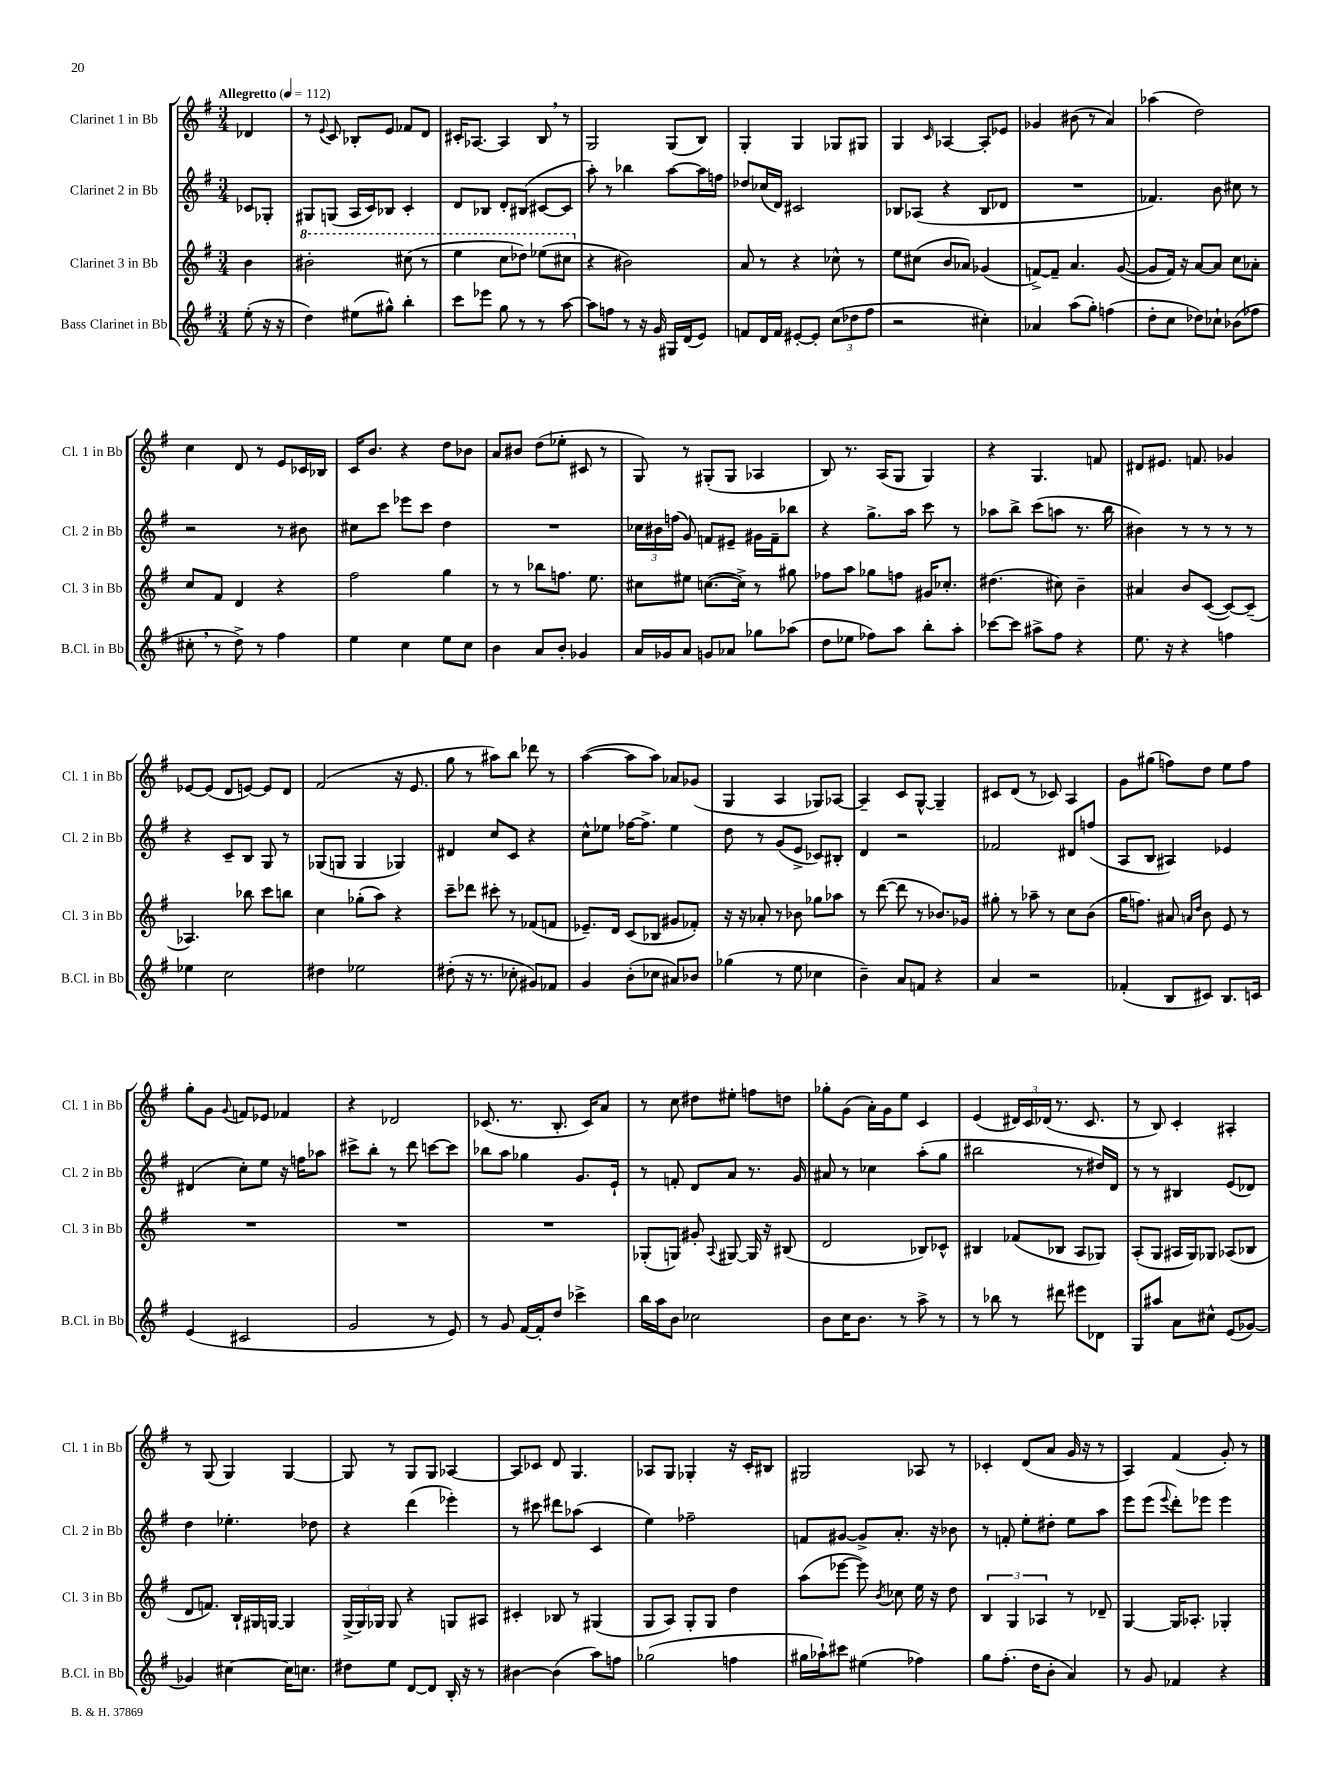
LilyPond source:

<<
\new StaffGroup <<
\new Staff = "s0" \with { instrumentName = "Clarinet 1 in Bb" shortInstrumentName = "Cl. 1 in Bb" } {
    \clef treble \key g \major \numericTimeSignature \time 3/4 \partial 4 \tempo "Allegretto" 4 = 112
    \autoBeamOff des'4 |
    r8 \appoggiatura { e'8 } c'8 bes8[-. e'8] fes'8[ d'8] |
    cis'16[-. aes8.]~ aes4 b8 \breathe r8 |
    g2 g8[( b8]) |
    g4-. g4 ges8[ gis8] |
    g4 \grace { c'16 } aes4~ aes8[-. ees'8] |
    ges'4 bis'8( r8 a'4) |
    aes''4( d''2) |
    c''4 d'8 r8 e'8[ ces'16 bes16] |
    c'16[ b'8.] r4 d''8[ bes'8] |
    a'8[ bis'8] d''8[( ees''8]-. cis'8 r8 |
    g8) r8 gis8[-.( gis8] aes4 |
    b8) r8. a16[( g8] g4) |
    r4 g4. f'8 |
    dis'8[ eis'8.] f'8. ges'4 |
    ees'8[~ ees'8]( d'8[ e'8]~) e'8[ d'8] |
    fis'2( r16 e'8. |
    g''8 r8 ais''8[) b''8] des'''8 r8 |
    a''4~( a''8[ a''8]) aes'8[ ges'8]( |
    g4 a4 ges8[) aes8]~ |
    aes4-- c'8[ g8]~-^ g4-- |
    cis'8[ d'8]( r8 ces'8) a4 |
    g'8[ gis''8]( f''8[) d''8] e''8[ f''8] |
    g''8[-. g'8] \appoggiatura { g'8 } f'8[ ees'8] fes'4 |
    r4 des'2 |
    ces'8.( r8. b8.-. ces'16[) a'8] |
    r8 c''8 dis''8[ eis''8]-. f''8[ d''8] |
    ges''8[-. g'8]( a'16[-.) g'16 e''8] c'4 |
    e'4( \tuplet 3/2 { dis'16[) c'16 des'16]( } r8. c'8. |
    r8 b8) c'4-. ais4-. |
    r8 g8( g4) g4~ |
    g8 r8 g8[ g8] aes4~ |
    aes8[ ces'8] d'8 g4. |
    aes8[ g8] ges4-. r16 c'16[-. bis8] |
    gis2 aes8 r8 |
    ces'4-. d'8[( a'8] g'16 r16 r8 |
    a4) fis'4( g'8-.) r8 \bar "|." |
}
\new Staff = "s1" \with { instrumentName = "Clarinet 2 in Bb" shortInstrumentName = "Cl. 2 in Bb" } {
    \clef treble \key g \major \numericTimeSignature \time 3/4 \partial 4
    \autoBeamOff ces'8[ ges8]-. |
    gis8[ g8]( a16[ c'16) bes8] c'4-. |
    d'8[ bes8] d'8[-. bis8]( cis'8[~ cis'8] |
    a''8-.) r8 bes''4 a''8[~ a''16 f''16] |
    des''8[ ces''16( d'16]) cis'2 |
    bes8[ aes8]( r4 bes8[ des'8] |
    R2. |
    fes'4.) b'8 cis''8 r8 |
    r2 r8 bis'8 |
    cis''8[ c'''8] ees'''8[ c'''8] d''4 |
    R2. |
    \tuplet 3/2 { ces''16[ bis'16 f''16]( } g'8) f'8[ eis'8]-- gis'16[ f'16-- bes''8] |
    r4 g''8.[-> a''16] c'''8 r8 |
    aes''8[ b''8]-> c'''8[( a''8] r8. b''16 |
    bis'4) r8 r8 r8 r8 |
    r4 c'8[-- b8] g8 r8 |
    ges8[( g8] g4 ges4) |
    dis'4 c''8[ c'8] r4 |
    c''8[-^ ees''8] fes''16[~ fes''8.]-> ees''4 |
    d''8 r8 g'8[( e'8]-> ces'8[) bis8]-. |
    d'4 r2 |
    fes'2 dis'8[ f''8]( |
    a8[ b8] ais4) ees'4 |
    dis'4( c''8[-.) e''8] r16 f''16[ aes''8] |
    cis'''8[-> b''8]-. r8 d'''8 c'''8[~ c'''8] |
    bes''8[ a''8] ges''4 g'8.[ e'16]-! |
    r8 f'8-. d'8[ a'8] r8. g'16 |
    ais'8 r8 ces''4 a''8[-.( g''8] |
    bis''2 r8 dis''16[) d'16] |
    r8 r8 bis4 e'8[( des'8]) |
    d''4 ees''4.-. des''8 |
    r4 d'''4( ees'''4-.) |
    r8 cis'''8 dis'''8[ aes''8]( c'4 |
    e''4) fes''2-- |
    f'8[ gis'8]~ gis'8[-> a'8.]-. r16 bes'8 |
    r8 f'8-. e''8[-. dis''8]-. e''8[ a''8] |
    e'''8[ e'''8]( \appoggiatura { e'''8 } d'''8[-.) ees'''8] ees'''4 \bar "|." |
}
\new Staff = "s2" \with { instrumentName = "Clarinet 3 in Bb" shortInstrumentName = "Cl. 3 in Bb" } {
    \clef treble \key g \major \numericTimeSignature \time 3/4 \partial 4
    \autoBeamOff b'4 |
    \ottava #1 bis''2-. cis'''8( r8 |
    e'''4 c'''8[ des'''8]) ees'''8[( cis'''8] \ottava #0 |
    r4 bis'2) |
    a'8 r8 r4 ces''8-^ r8 |
    e''8[ cis''8]( b'8[ aes'8]) ges'4( |
    f'8[~->) f'8]-- a'4. g'8~( |
    g'8[ fis'16]) r16 a'8[~ a'8] c''8[ aes'8]-. |
    c''8[ fis'8] d'4 r4 |
    fis''2 g''4 |
    r8 r8 bes''8[ f''8.] e''8. |
    cis''8[ eis''8] c''8.[~( c''16]->) r8 gis''8 |
    fes''8[ a''8] ges''8[ f''8] gis'16[ ces''8.]-. |
    dis''4.( cis''8) b'4-- |
    ais'4 b'8[ c'8]~( c'8[~) c'8]--( |
    aes4.) bes''8 c'''8[ b''8] |
    c''4 ges''8[-.( a''8]) r4 |
    c'''8[-- des'''8] cis'''8-. r8 fes'8[( f'8] |
    ees'8.[--) d'16] c'8[( bes8] gis'8[ fes'8]-.) |
    r16 r16 aes'8-. r8 bes'8 ges''8[ aes''8] |
    r8 d'''8~( d'''8 r8 bes'8.[) ges'16] |
    gis''8-. r8 aes''8-- r8 c''8[ b'8]( |
    g''16[ f''8.]) ais'8 \grace { a'16[ d''16] } b'8 e'8 r8 |
    R2. |
    R2. |
    R2. |
    ges8[-.( g8]) gis'8-. \appoggiatura { a8 } gis8~ gis16 r16 bis8( |
    d'2 bes8[) ces'8]-^ |
    bis4 fes'8[( bes8] a8[ ges8]) |
    a8[-.( g8] ais16[ g16) ges8] aes8[( bes8] |
    d'8[ f'8.]) b16[-! gis16 g16]~ g4 |
    \tuplet 3/2 { g16[->( g16) ges16] } ges8 r4 g8[ ais8] |
    cis'4-. bes8 r8 gis4( |
    g8[ a8]) g8[-. g8] d''4 |
    a''8[( ees'''8]~ ees'''8) \acciaccatura { b'8 } ces''8 e''16 r16 d''8 |
    \tuplet 3/2 { b4 g4 aes4 } r8 des'8-- |
    g4~ g16[ aes8.]-. ges4-. \bar "|." |
}
\new Staff = "s3" \with { instrumentName = "Bass Clarinet in Bb" shortInstrumentName = "B.Cl. in Bb" } {
    \clef treble \key g \major \numericTimeSignature \time 3/4 \partial 4
    \autoBeamOff e''8-.( r16 r16 |
    d''4) eis''8[( gis''8]-^) b''4-. |
    c'''8[ ees'''8] g''8 r8 r8 a''8~ |
    a''8[ f''8] r8 r16 g'16 gis16[ d'16( e'8]) |
    f'8[ d'16 f'16] eis'8[~-. eis'8]-. \tuplet 3/2 { c''8[( des''8 fis''8] } |
    r2 cis''4-.) |
    aes'4 a''8[( g''8]-.) f''4( |
    d''8[-. c''8] des''8[) ces''8]-! bes'8[( fes''8] |
    cis''8-. \breathe r8 d''8->) r8 fis''4 |
    e''4 c''4 e''8[ c''8] |
    b'4 a'8[ b'8]-. ges'4 |
    a'16[ ges'16 a'8] g'8[ aes'8] ges''8[ aes''8]( |
    d''8[ ees''8] fes''8[) a''8] b''8[-. a''8]-. |
    ces'''8[~ ces'''8] ais''8[-> fis''8] r4 |
    e''8. r16 r4 f''4 |
    ees''4 c''2 |
    dis''4 ees''2 |
    dis''8-.( r16 r8. ces''8-. gis'8[) fes'8] |
    g'4 b'8[-.( ces''8] ais'8[) bes'8] |
    ges''4( r8 e''8 ces''4 |
    b'4--) a'8[ f'8] r4 |
    a'4 r2 |
    fes'4-.( b8[ cis'8]) b8.[ c'16] |
    e'4( cis'2 |
    g'2 r8 e'8) |
    r8 g'8 fis'16[~ fis'16-. d''8] ces'''4-> |
    b''16[ a''16 b'8] ces''2 |
    b'8[ c''16 b'8.] r8 a''8-> r8 |
    r8 bes''8 r8 dis'''8 eis'''8[ des'8] |
    g8[ ais''8] a'8[ cis''8]-^ e'8[( ges'8]~) |
    ges'4 cis''4~ cis''16[ c''8.] |
    dis''8[ e''8] d'8[~ d'8] b16-. r16 r8 |
    bis'4~ bis'4( a''8[) f''8] |
    ges''2( f''4 |
    gis''16[ aes''16-!) cis'''8] eis''4( fes''4) |
    g''8[ fis''8.]-.( d''16[ b'8]-. a'4) |
    r8 g'8 fes'4 r4 \bar "|." |
}
>>
>>
\layout { \context { \Score \remove "Bar_number_engraver" } }
